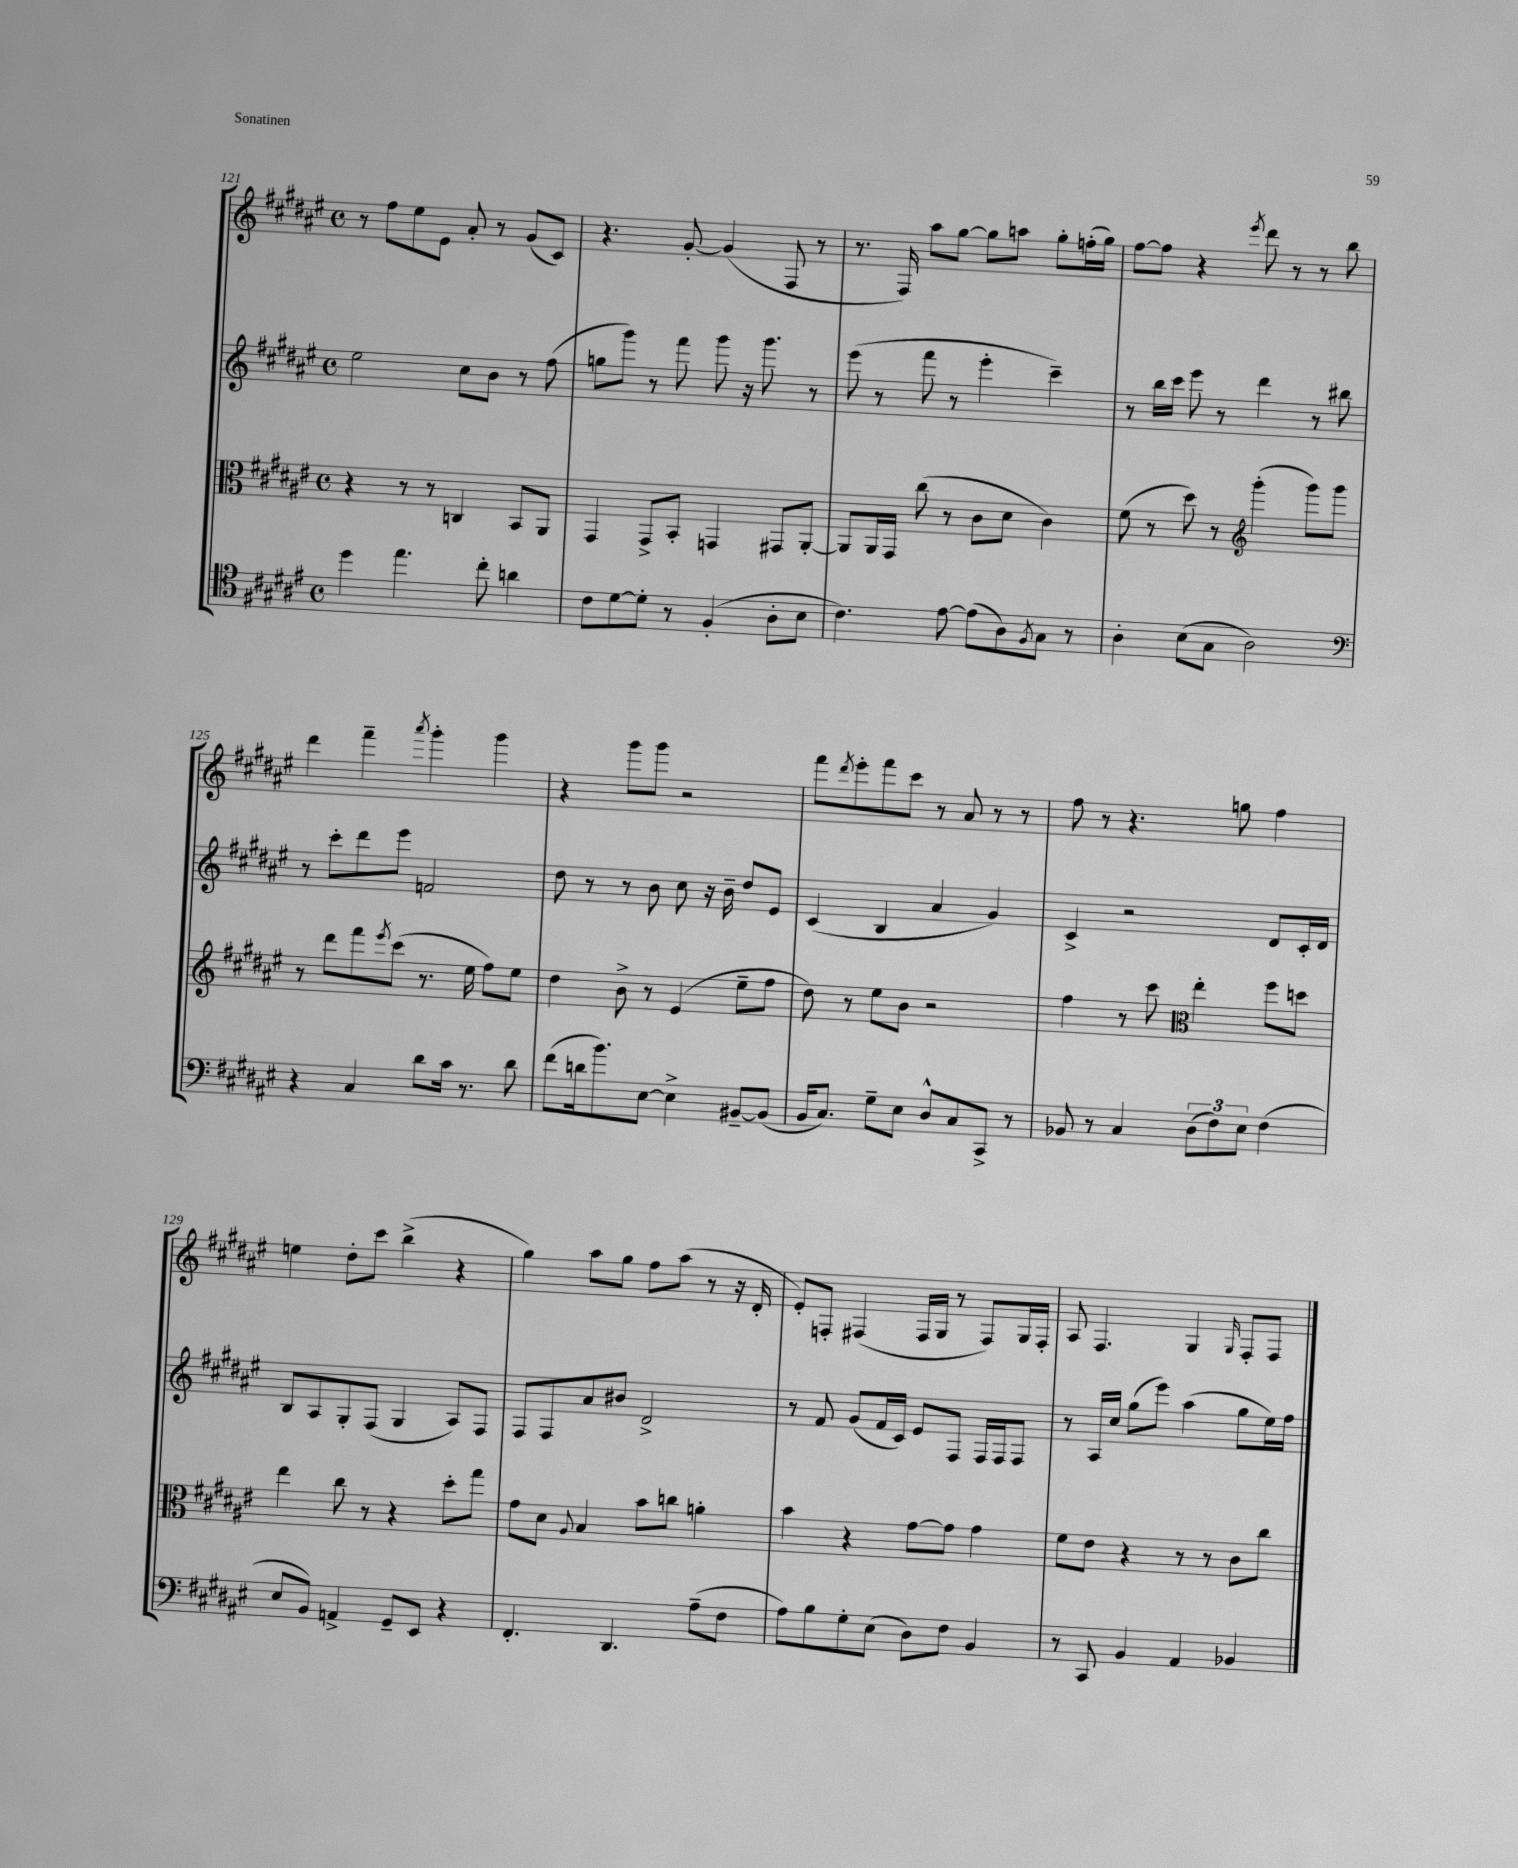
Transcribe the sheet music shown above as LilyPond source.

<<
\new StaffGroup <<
\new Staff = "s0" {
    \clef treble \key fis \major \defaultTimeSignature \time 4/4
    r8 fis''8 eis''8 eis'8 ais'8-. r8 gis'8( cis'8) |
    r4. gis'8~-. gis'4( fis8 r8 |
    r8. fis16) ais''8 gis''8~ gis''8 a''8 gis''8-. f''16-.( gis''16) |
    fis''8~ fis''8 r4 \acciaccatura { eis'''8 } dis'''8 r8 r8 b''8 |
    dis'''4 fis'''4-- \acciaccatura { ais'''8 } gis'''4-. gis'''4 |
    r4 gis'''8 gis'''8 r2 |
    fis'''8 \acciaccatura { dis'''8 } eis'''8-. fis'''8 cis'''8 r8 ais'8 r8 r8 |
    fis''8 r8 r4. g''8 fis''4 |
    e''4 dis''8-. cis'''8 b''4->( r4 |
    gis''4) ais''8 gis''8 fis''8 ais''8( r8 r16 dis'16-. |
    eis'8-.) f8-. fis4( fis16 gis16 r8 fis8) gis16 fis16-. |
    ais8 fis4. gis4 \grace { gis16 } fis8-. fis8 \bar "|." |
}
\new Staff = "s1" {
    \clef treble \key fis \major \defaultTimeSignature \time 4/4
    eis''2 cis''8 b'8 r8 fis''8( |
    g''8 gis'''8) r8 fis'''8 gis'''8 r16 gis'''8. r8 |
    eis'''8( r8 fis'''8 r8 eis'''4-. cis'''4--) |
    r8 b''16 cis'''16 eis'''8 r8 dis'''4 r8 bis''8 |
    r8 cis'''8-. dis'''8 eis'''8 f'2 |
    dis''8 r8 r8 b'8 cis''8 r16 b'16-- dis''8 eis'8 |
    cis'4( b4 ais'4 gis'4) |
    cis'4-> r2 dis'8 cis'16-. dis'16 |
    b8 ais8 gis8-. fis8( gis4 ais8) fis8 |
    fis8 fis8 ais'8 bis'8 dis'2-> |
    r8 fis'8 gis'8( fis'16 cis'16) eis'8 fis8 fis16 fis16 fis8 |
    r8 ais16 cis''16 gis''8( eis'''8) ais''4( gis''8 eis''16) fis''16 \bar "|." |
}
\new Staff = "s2" {
    \clef alto \key fis \major \defaultTimeSignature \time 4/4
    r4 r8 r8 c4 b,8 ais,8 |
    gis,4 gis,8-> b,8-. g,4 gis,8 ais,8~-. |
    ais,8 ais,16 gis,16 cis''8( r8 cis'8 dis'8 cis'4) |
    fis'8( r8 dis''8) r8 \clef treble gis'''4-.( gis'''8) gis'''8 |
    r8 dis'''8 fis'''8 \acciaccatura { eis'''8 } cis'''8( r8. eis''16 fis''8) eis''8 |
    dis''4 b'8-> r8 eis'4( eis''8-- fis''8 |
    dis''8) r8 eis''8 b'8 r2 |
    fis''4 r8 cis'''8 \clef alto eis''4-. fis''8 d''8 |
    eis''4 cis''8 r8 r4 dis''8-. gis''8 |
    gis'8 dis'8 \appoggiatura { ais8 } b4 b'8 c''8 a'4-. |
    b'4 r4 gis'8~ gis'8 gis'4 |
    fis'8 eis'8 r4 r8 r8 cis'8 cis''8 \bar "|." |
}
\new Staff = "s3" {
    \clef tenor \key fis \major \defaultTimeSignature \time 4/4
    dis''4 eis''4. cis''8-. a'4 |
    cis'8 dis'8~ dis'8-. r8 fis4-.( ais8-. b8 |
    cis'4.) eis'8~ eis'8( ais8) \acciaccatura { fis8 } gis8 r8 |
    ais4-. b8( gis8 ais2) |
    \clef bass r4 cis4 dis'8 cis'16 r8. dis'8 |
    fis'8( d'16 b'8.) eis8~ eis4-> bis,8~-- bis,8( |
    b,16 cis8.) gis8-- eis8 dis8-^ cis8 cis,8-> r8 |
    bes,8 r8 cis4 \tuplet 3/2 { dis8( fis8) eis8 } fis4( |
    eis8 b,8) a,4-> gis,8-- eis,8 r4 |
    fis,4.-. dis,4. ais8--( fis8 |
    ais8) b8 gis8-. eis8( dis8) fis8 b,4 |
    r8 cis,8 b,4 ais,4 bes,4 \bar "|." |
}
>>
>>
\layout { \context { \Score currentBarNumber = #121 } }
